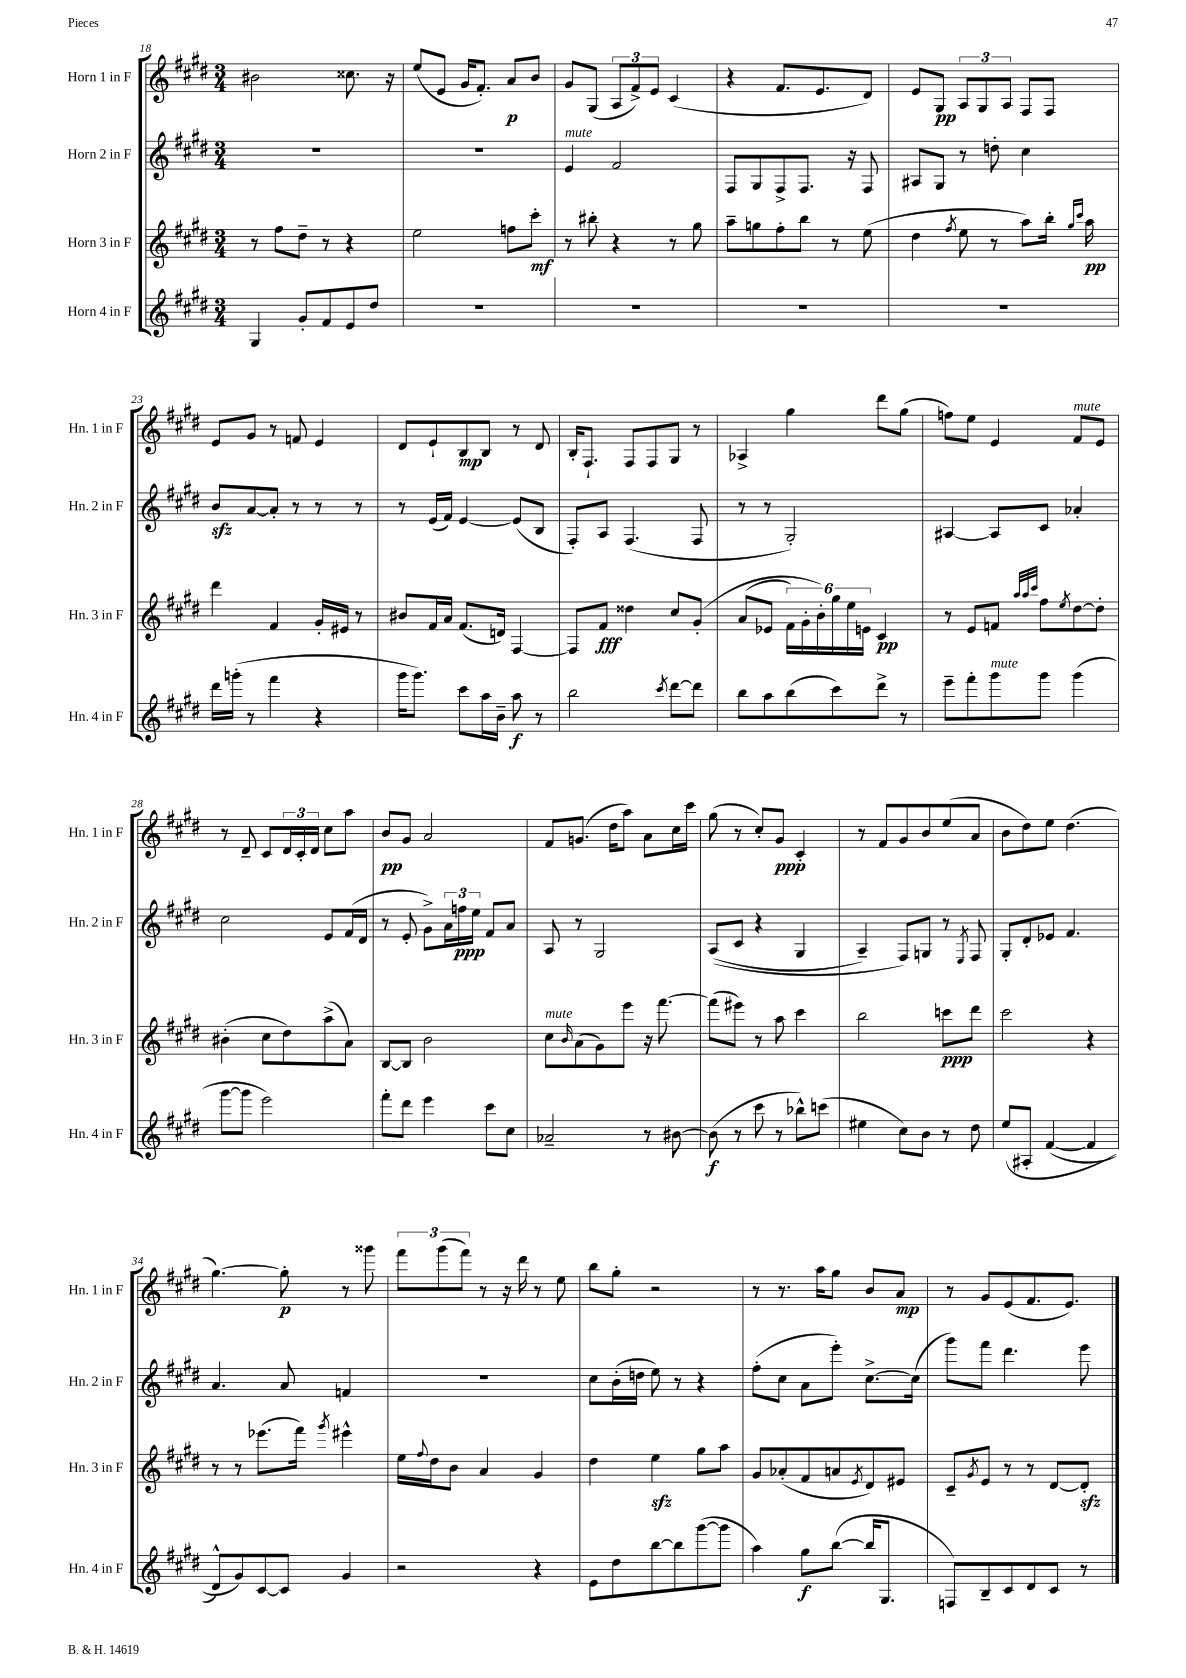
<<
\new StaffGroup <<
\new Staff = "s0" \with { instrumentName = "Horn 1 in F" shortInstrumentName = "Hn. 1 in F" } {
    \clef treble \key e \major \numericTimeSignature \time 3/4
    bis'2 cisis''8. r16 |
    e''8( e'8 gis'16 fis'8.-.) a'8\p b'8 |
    gis'8 gis8( \tuplet 3/2 { a8 fis'8->) e'8 } cis'4( |
    r4 fis'8. e'8. dis'8) |
    e'8 gis8\pp \tuplet 3/2 { a8 gis8 a8 } fis8 fis8 |
    e'8 gis'8 r8 f'8 e'4 |
    dis'8 e'8-! b8\mp b8 r8 dis'8 |
    b16-. fis8.-! fis8 fis8 gis8 r8 |
    aes4-> gis''4 dis'''8 gis''8( |
    f''8) e''8 e'4 fis'8^\markup { \italic "mute" } e'8 |
    r8 dis'8-- cis'8 \tuplet 3/2 { dis'16 cis'16-. dis'16 } cis''8 a''8 |
    b'8\pp gis'8 a'2 |
    fis'8 g'8.( dis''16 a''8) a'8 cis''16 cis'''16 |
    gis''8( r8 cis''8-.) gis'8\ppp cis'4-. |
    r8 fis'8 gis'8 b'8 e''8( a'8 |
    b'8 dis''8) e''8 dis''4.( |
    gis''4.~) gis''8-.\p r8 gisis'''8 |
    \tuplet 3/2 { fis'''8 gis'''8( fis'''8) } r8 r16 dis'''16 r8 e''8 |
    b''8 gis''8-. r2 |
    r8 r8. a''16 gis''8 b'8 a'8\mp |
    r8 gis'8 e'8( fis'8. e'8.) \bar "|." |
}
\new Staff = "s1" \with { instrumentName = "Horn 2 in F" shortInstrumentName = "Hn. 2 in F" } {
    \clef treble \key e \major \numericTimeSignature \time 3/4
    R2. |
    R2. |
    e'4^\markup { \italic "mute" } fis'2 |
    fis8 gis8 fis8-> fis8. r16 fis8 |
    ais8 gis8 r8 d''8-. cis''4 |
    b'8\sfz a'8~ a'8-. r8 r8 r8 |
    r8 e'16( fis'16) e'4~ e'8( b8 |
    fis8-.) a8 fis4.( fis8 |
    r8 r8 gis2-.) |
    ais4~ ais8 cis'8 aes'4-. |
    cis''2 e'8 fis'16( dis'16 |
    r8 e'8-. gis'8->) \tuplet 3/2 { a'16 f''16\ppp e''16 } fis'8 a'8 |
    a8 r8 gis2 |
    a8(\( cis'8 r4 gis4 |
    a4--) fis8\) g8 r8 \acciaccatura { e8 } fis8 |
    gis8-. dis'8-. ees'8 fis'4. |
    a'4. a'8 f'4 |
    R2. |
    cis''8 b'16-.( d''16 e''8) r8 r4 |
    fis''8-.( cis''8 a'8 e'''8-.) cis''8.~-> cis''16( |
    gis'''8) fis'''8 dis'''4. e'''8 \bar "|." |
}
\new Staff = "s2" \with { instrumentName = "Horn 3 in F" shortInstrumentName = "Hn. 3 in F" } {
    \clef treble \key e \major \numericTimeSignature \time 3/4
    r8 fis''8 dis''8-- r8 r4 |
    e''2 f''8 cis'''8-.\mf |
    r8 bis''8-. r4 r8 gis''8 |
    a''8-- g''8 fis''8-. b''8 r8 e''8( |
    dis''4 \acciaccatura { fis''8 } e''8 r8 a''8) b''16-. \grace { gis''16 cis'''16 } a''16\pp |
    dis'''4 fis'4 gis'16-. eis'16 r8 |
    bis'8 fis'16 a'16 fis'8.( d'16) fis4~ |
    fis8 fis'8\fff disis''4 cis''8 gis'8-.\( |
    a'8( ees'8 \tuplet 6/4 { fis'16) gis'16-. b'16-.\) gis''16 e''16 e'16 } cis'4\pp |
    r8 e'8 f'8 \grace { a''32 a''32 cis'''32 } fis''8 \acciaccatura { e''8 } dis''8~ dis''8-. |
    bis'4-.( cis''8 dis''8) a''8->( a'8) |
    b8~ b8 b'2 |
    cis''8^\markup { \italic "mute" } \grace { b'16 } a'8( gis'8) e'''8 r16 fis'''8.~ |
    fis'''8( eis'''8) r8 a''8 cis'''4 |
    b''2 c'''8\ppp dis'''8 |
    cis'''2 r4 |
    r8 r8 ees'''8.( fis'''16) \acciaccatura { gis'''8 } eis'''4-^ |
    e''16 \appoggiatura { fis''8 } dis''16 b'8 a'4 gis'4 |
    dis''4 e''4\sfz gis''8 a''8 |
    gis'8 aes'8-.( fis'8 a'8 \acciaccatura { e'8 } dis'8) eis'8 |
    cis'8-- \acciaccatura { gis'8 } e'8 r8 r8 dis'8~ dis'8-.\sfz \bar "|." |
}
\new Staff = "s3" \with { instrumentName = "Horn 4 in F" shortInstrumentName = "Hn. 4 in F" } {
    \clef treble \key e \major \numericTimeSignature \time 3/4
    gis4 gis'8-. fis'8 e'8 dis''8 |
    R2. |
    R2. |
    R2. |
    R2. |
    dis'''16 g'''16-.( r8 fis'''4 r4 |
    gis'''16 gis'''8.) cis'''8 a''16 b'16-- a''8\f r8 |
    b''2 \acciaccatura { cis'''8 } dis'''8~ dis'''8 |
    b''8 a''8 b''8( cis'''8) dis'''8-> r8 |
    e'''8-- fis'''8-. gis'''8^\markup { \italic "mute" } gis'''8 gis'''4( |
    gis'''8~ gis'''8 e'''2) |
    fis'''8-. dis'''8 e'''4 cis'''8 cis''8 |
    aes'2-- r8 bis'8~ |
    bis'8\f( r8 cis'''8 r8 bes''8-^) c'''8( |
    eis''4 cis''8) b'8 r8 dis''8 |
    e''8\( ais8-. fis'4~( fis'4 |
    dis'8-^) gis'8\) cis'8~ cis'8 gis'4 |
    r2 r4 |
    e'8 dis''8 b''8~ b''8 gis'''8~( gis'''8 |
    a''4) gis''8\f b''8~( b''16 gis8. |
    f8) b8-- cis'8 dis'8 cis'8 r8 \bar "|." |
}
>>
>>
\layout { \context { \Score currentBarNumber = #18 } }
